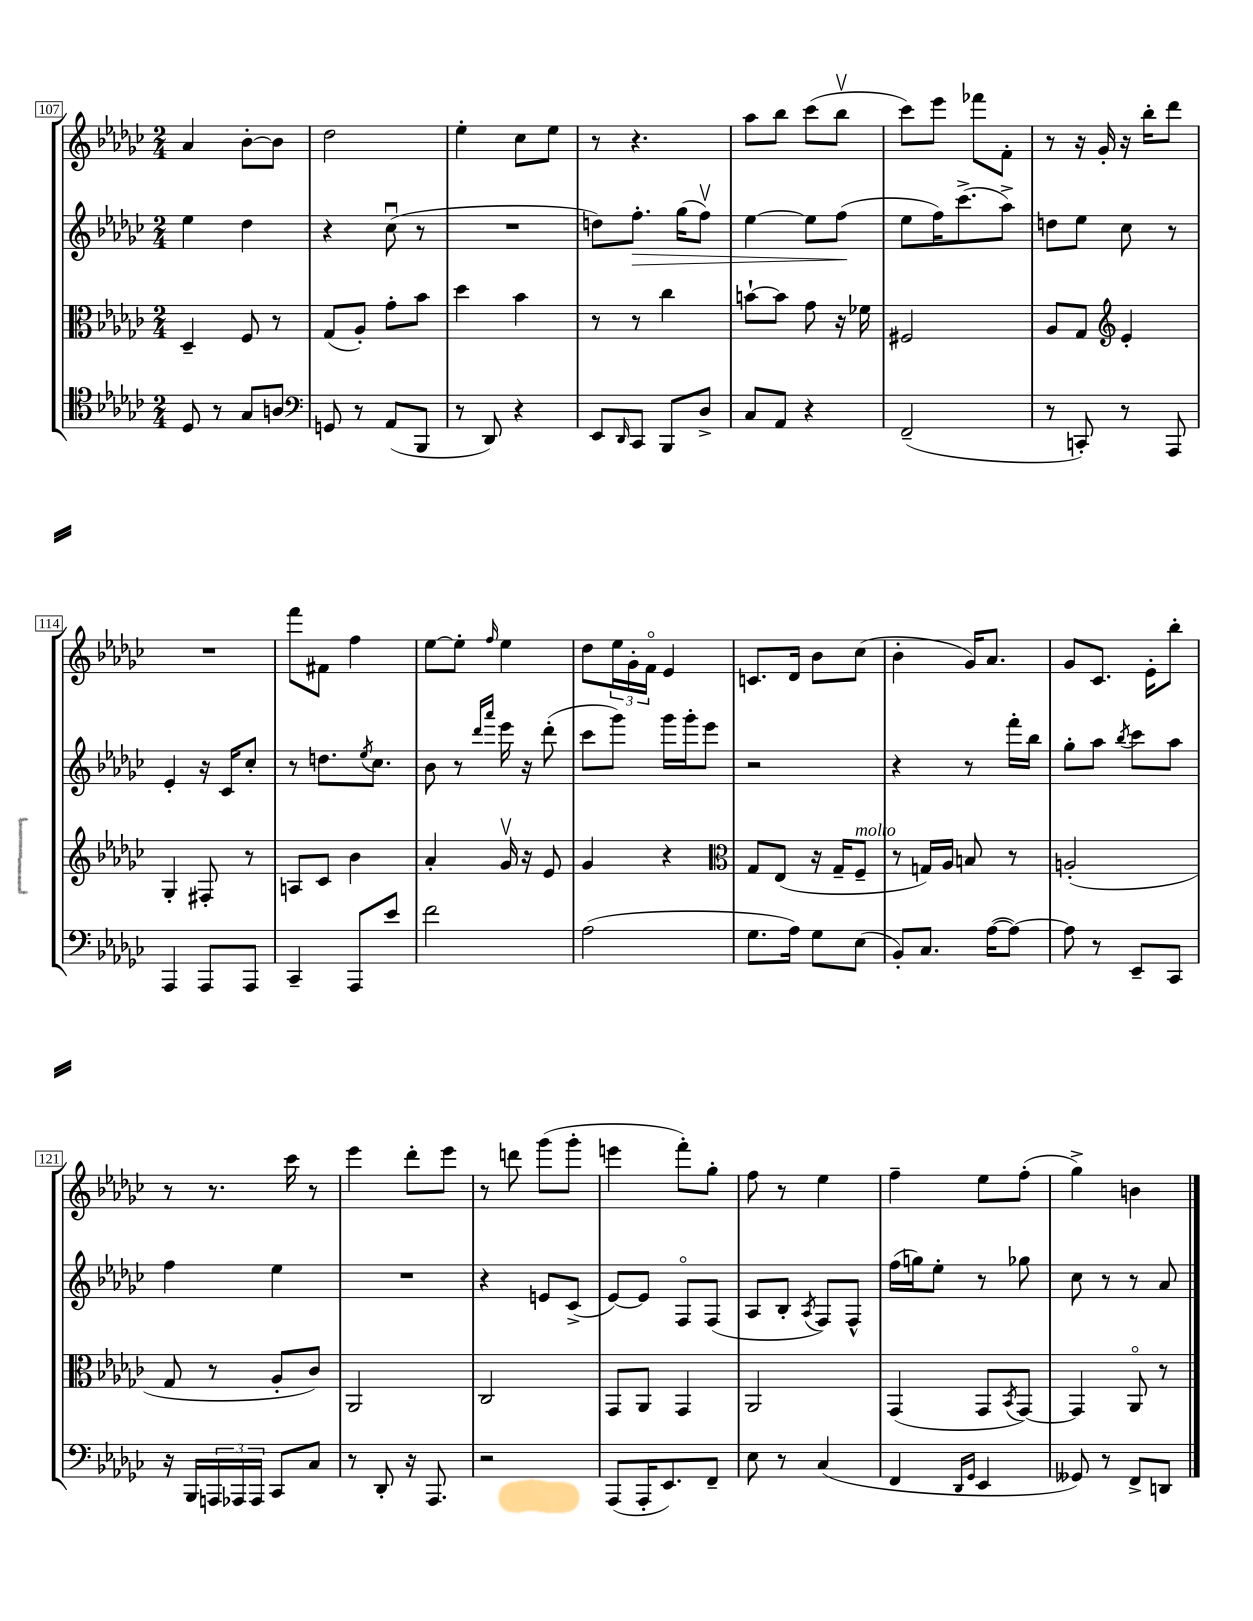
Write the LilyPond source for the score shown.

<<
\new StaffGroup <<
\new Staff = "s0" {
    \clef treble \key ges \major \numericTimeSignature \time 2/4
    aes'4 bes'8~-. bes'8 |
    des''2 |
    ees''4-. ces''8 ees''8 |
    r8 r4. |
    aes''8 bes''8 ces'''8( bes''8\upbow |
    ces'''8) ees'''8 fes'''8 f'8-. |
    r8 r16 ges'16-. r16 bes''16-. des'''8 |
    R2 |
    f'''8 fis'8 f''4 |
    ees''8~ ees''8-. \grace { f''16 } ees''4 |
    des''8 \tuplet 3/2 { ees''16 ges'16-. f'16\flageolet } ees'4 |
    c'8. des'16 bes'8 ces''8( |
    bes'4-. ges'16) aes'8. |
    ges'8 ces'8. ees'16-. bes''8-. |
    r8 r8. ces'''16 r8 |
    ees'''4 des'''8-. ees'''8 |
    r8 d'''8 ges'''8( ges'''8-. |
    e'''4 f'''8-.) ges''8-. |
    f''8 r8 ees''4 |
    f''4-- ees''8 f''8-.( |
    ges''4->) b'4 \bar "|." |
}
\new Staff = "s1" {
    \clef treble \key ges \major \numericTimeSignature \time 2/4
    ees''4 des''4 |
    r4 ces''8\downbow( r8 |
    R2 |
    d''8) f''8.-.\> ges''16( f''8\upbow) |
    ees''4~ ees''8 f''8\!( |
    ees''8 f''16) ces'''8.->( aes''8->) |
    d''8 ees''8 ces''8 r8 |
    ees'4-. r16 ces'16 ces''8-. |
    r8 d''8. \acciaccatura { ees''8 } ces''8. |
    bes'8 r8 \grace { des'''16 aes'''16 } ees'''16 r16 des'''8-.( |
    ces'''8 ges'''8) ges'''16 ges'''16-. ees'''8 |
    r2 |
    r4 r8 f'''16-. bes''16 |
    ges''8-. aes''8 \acciaccatura { bes''8 } ces'''8 aes''8 |
    f''4 ees''4 |
    R2 |
    r4 e'8 ces'8->( |
    ees'8~) ees'8 f8\flageolet f8( |
    aes8 bes8-. \acciaccatura { aes8 } f8) f8-^ |
    f''16( g''16) ees''8-. r8 ges''8 |
    ces''8 r8 r8 aes'8 \bar "|." |
}
\new Staff = "s2" {
    \clef alto \key ges \major \numericTimeSignature \time 2/4
    des4-- f8 r8 |
    ges8( aes8-.) ges'8-. bes'8 |
    des''4 bes'4 |
    r8 r8 ces''4 |
    b'8~-! b'8 ges'8 r16 fes'16 |
    fis2 |
    aes8 ges8 \clef treble ees'4-. |
    ges4-. fis8-. r8 |
    a8 ces'8 bes'4 |
    aes'4-. ges'16\upbow r16 ees'8 |
    ges'4 r4 |
    \clef alto ges8 ees8( r16 ges16-- f8--^\markup { \italic "molto" } |
    r8 g16) aes16 b8 r8 |
    a2-.( |
    ges8 r8 aes8-. ces'8) |
    aes,2 |
    ces2 |
    ges,8 aes,8 ges,4 |
    aes,2 |
    ges,4( ges,8 \acciaccatura { bes,8 } ges,8~) |
    ges,4 aes,8\flageolet r8 \bar "|." |
}
\new Staff = "s3" {
    \clef tenor \key ges \major \numericTimeSignature \time 2/4
    des8 r8 ges8 a8 |
    \clef bass g,8 r8 aes,8( bes,,8 |
    r8 des,8) r4 |
    ees,8 \grace { des,16 } ces,8 bes,,8 des8-> |
    ces8 aes,8 r4 |
    f,2--( |
    r8 c,8-.) r8 aes,,8 |
    aes,,4 aes,,8 aes,,8 |
    ces,4-- aes,,8 ees'8 |
    f'2 |
    aes2( |
    ges8. aes16) ges8 ees8( |
    bes,8-.) ces8. aes16~( aes8~) |
    aes8 r8 ees,8-- ces,8 |
    r16 bes,,16 \tuplet 3/2 { a,,16 aes,,16 aes,,16 } ces,8 ces8 |
    r8 des,8-. r16 aes,,8. |
    r2 |
    aes,,8( aes,,16-. ees,8.) f,8-- |
    ees8 r8 ces4( |
    f,4 \grace { des,16 ges,16 } ees,4 |
    geses,8) r8 f,8-> d,8 \bar "|." |
}
>>
>>
\layout { \context { \Score currentBarNumber = #107 \override BarNumber.stencil = #(make-stencil-boxer 0.1 0.3 ly:text-interface::print) } }
